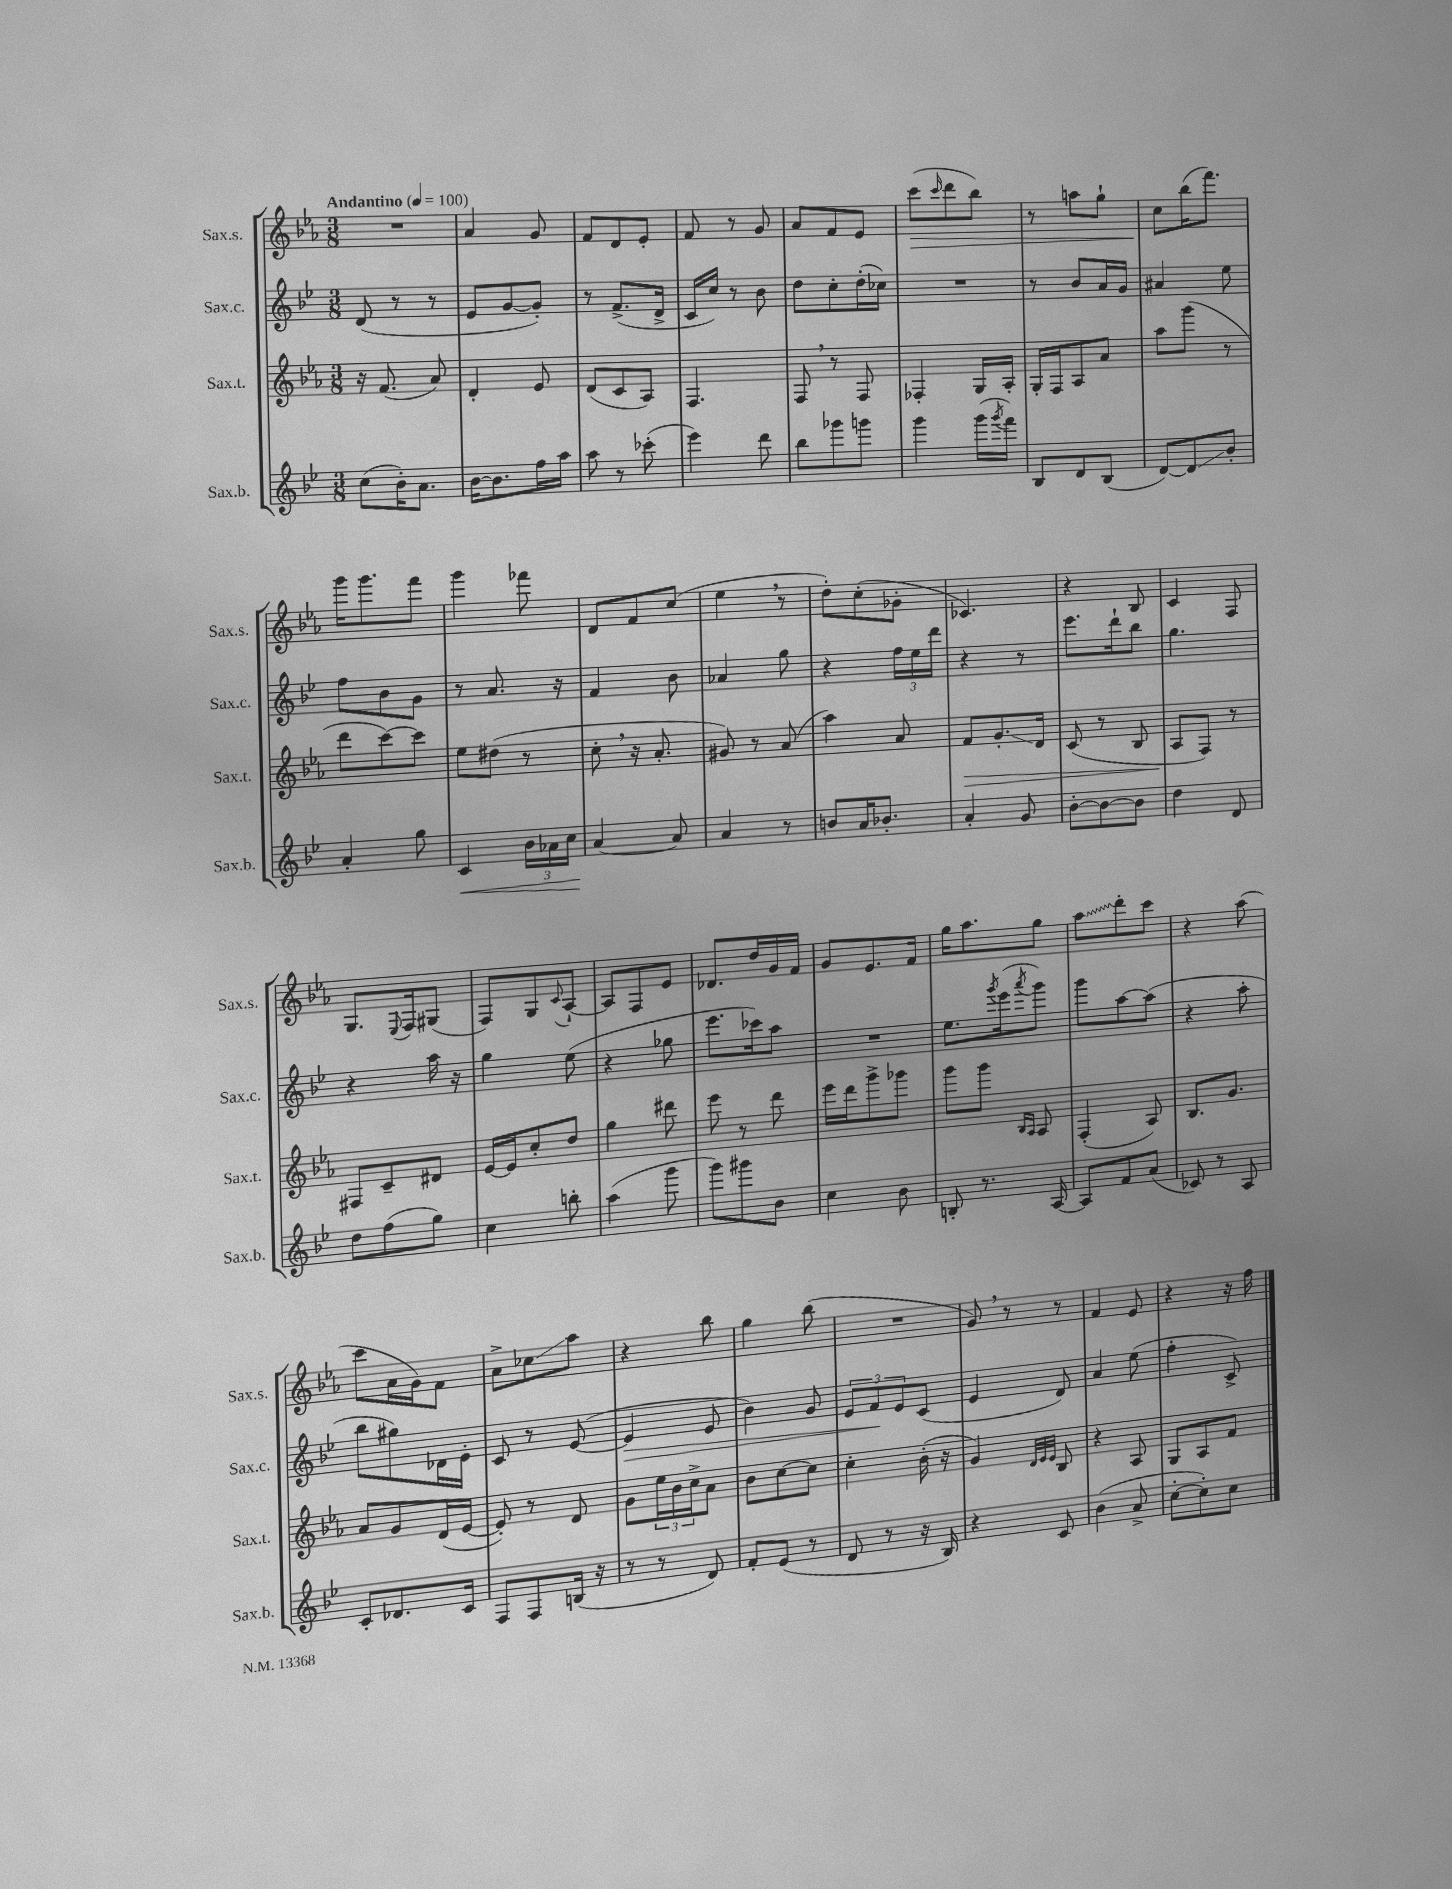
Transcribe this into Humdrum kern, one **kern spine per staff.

**kern	**kern	**kern	**kern
*staff4	*staff3	*staff2	*staff1
*clefG2	*clefG2	*clefG2	*clefG2
*k[b-e-]	*k[b-e-a-]	*k[b-e-]	*k[b-e-a-]
*M3/8	*M3/8	*M3/8	*M3/8
*MM100	*MM100	*MM100	*MM100
(8cc	16r	(8d	4.r
.	(8.f	.	.
16b-')	.	8r	.
8.a	.	.	.
.	8a-)	8r	.
=	=	=	=
[16b-	4d'	8e-	4a-
8.b-]	.	.	.
.	.	[8g	.
16ff	8e-	8g'])	8g
16aa	.	.	.
=	=	=	=
8aa	(8d	8r	8f
8r	8c	(8.f^	8d
(8ccc-'	8A-)	.	8e-'
.	.	16d^	.
=	=	=	=
4eee-)	4.F	16c	8f
.	.	16cc)	.
.	.	8r	8r
8ddd	.	8b-	8g
=	=	=	=
8bb-	8F	8dd	8a-
8ggg-	8r	8cc'	8f
8ggg	8F	(16dd'	8e-
.	.	16cc-)	.
=	=	=	=
4ggg	4F-'	4.r	(8ccc
.	.	.	16qqccc
.	.	.	8ddd
(16ggg	16G	.	8bb-)
8qggg	.	.	.
16fff)	16A-'	.	.
=	=	=	=
8B-	16G'	8r	8r
.	16F	.	.
8d	8A-	8b-	8aa
(8B-	8a-	16a	8gg`
.	.	16g	.
=	=	=	=
[8d)	8aa-	4a#	8cc
8d]	(8ggg	.	(16bb-
.	.	.	8.fff)
8b-'	8r	8ee-	.
=	=	=	=
4a'	8ddd	8ff	16ggg
.	.	.	8.ggg
.	[8ccc)	8b-	.
8gg	8ccc]	8g	8fff
=	=	=	=
4c	8ee-	8r	4ggg
.	(8dd#	8.a	.
24b-	8r	.	8fff-
24a-	.	.	.
.	.	16r	.
24cc	.	.	.
=	=	=	=
[4a	8cc'	4f	8d
.	16r	.	8f
.	8.a-'	.	.
8a]	.	8b-	(8cc
=	=	=	=
4a	8g#)	4a-	4ee-
.	8r	.	.
8r	(8a-	8gg	8r
=	=	=	=
8b	4aa-)	4r	8dd')
16a	.	.	(8cc'
8.b-'	.	.	.
.	8a-	24ff	8g-'
.	.	24ee-	.
.	.	24ddd	.
=	=	=	=
4a'	8f	4r	4.c-)
.	8.g'	.	.
8g	.	8r	.
.	16d	.	.
=	=	=	=
[8b-'	(8c	8.eee-	4r
8b-_	8r	.	.
.	.	16ddd`	.
8b-]	8B-	8bb-	8B-
=	=	=	=
4dd	8A-	4.gg	4c
.	8F)	.	.
8d	8r	.	8F
=	=	=	=
8dd	8F#	4r	8.G
(8ff	8c~	.	.
.	.	.	8qqE-
.	.	.	16F
8gg)	8d#	16aa	(8G#
.	.	16r	.
=	=	=	=
4cc	[16e-	4gg	8F)
.	16e-]	.	.
.	8cc'	.	8G
.	.	.	8qqc
8bb'	8dd	(8ee-	[8A-`
=	=	=	=
(4aa	4gg	4r	8A-]
.	.	.	8F
8ggg	8ddd#	8gg-	8e-
=	=	=	=
8ggg)	8eee-	8.eee-	8.d-
8ggg#	8r	.	.
.	.	16ccc-)	16dd
8b-	8ddd	8aa	16g
.	.	.	16f
=	=	=	=
4cc	16eee-	4.r	8g
.	16ddd	.	.
.	8ggg^	.	8.e-
8b-	8ggg-	.	.
.	.	.	16f
=	=	=	=
8B'	8ggg	8.ee-	16gg
.	.	.	8.aa-
8.r	8ggg	.	.
.	.	8qggg	.
.	.	(16eee-	.
.	16qqB-	.	.
.	16qqA-	8qaaa	.
.	8A-	8ggg)	8gg
[16A	.	.	.
=	=	=	=
8A]	(4F'	8ggg	8aa-
8f	.	[8aa	8ddd'
(8a	8A-)	(8aa]	8ccc
=	=	=	=
8c-)	8.B-	4r	4r
8r	.	.	.
.	8.g	.	.
8A	.	8aa'	(8aa-
=	=	=	=
8c'	8a-	8bb-	8ccc
8.d-	8g	8gg#)	16a-
.	.	.	16g)
.	(16d	16d-	8f
16c	[16e-	16e-'	.
=	=	=	=
8F	8e-'])	8c	8a-^
8F	8r	8r	8cc-
(16B	8d	([8e-	8aa-
16r	.	.	.
=	=	=	=
8r	8g	4e-]	4r
8r	24ee-	.	.
.	24b-	.	.
.	24cc^	.	.
8d)	8a-	8e-	8bb-
=	=	=	=
8f'	8b-	4b-)	4gg
(8e-	[8cc	.	.
8r	8cc]	8g	(8bb-
=	=	=	=
8d	4cc'	12e-	4.r
.	.	12f	.
8r	.	.	.
.	.	12e-	.
16r	(16b-'	(8c	.
16B-)	16r	.	.
=	=	=	=
4r	4g)	4e-	8g)
.	.	.	8r
.	32qqd	.	.
.	32qqe-	.	.
.	32qqe-	.	.
8c	8B-	8d)	8r
=	=	=	=
(4b-	4r	4a	4f
8a^	8A-	(8ee-	8e-
=	=	=	=
[8cc'	8G	4ff'	4r
8cc'])	8A-	.	.
8cc	8f	8c^)	16r
.	.	.	16ff
==	==	==	==
*-	*-	*-	*-
